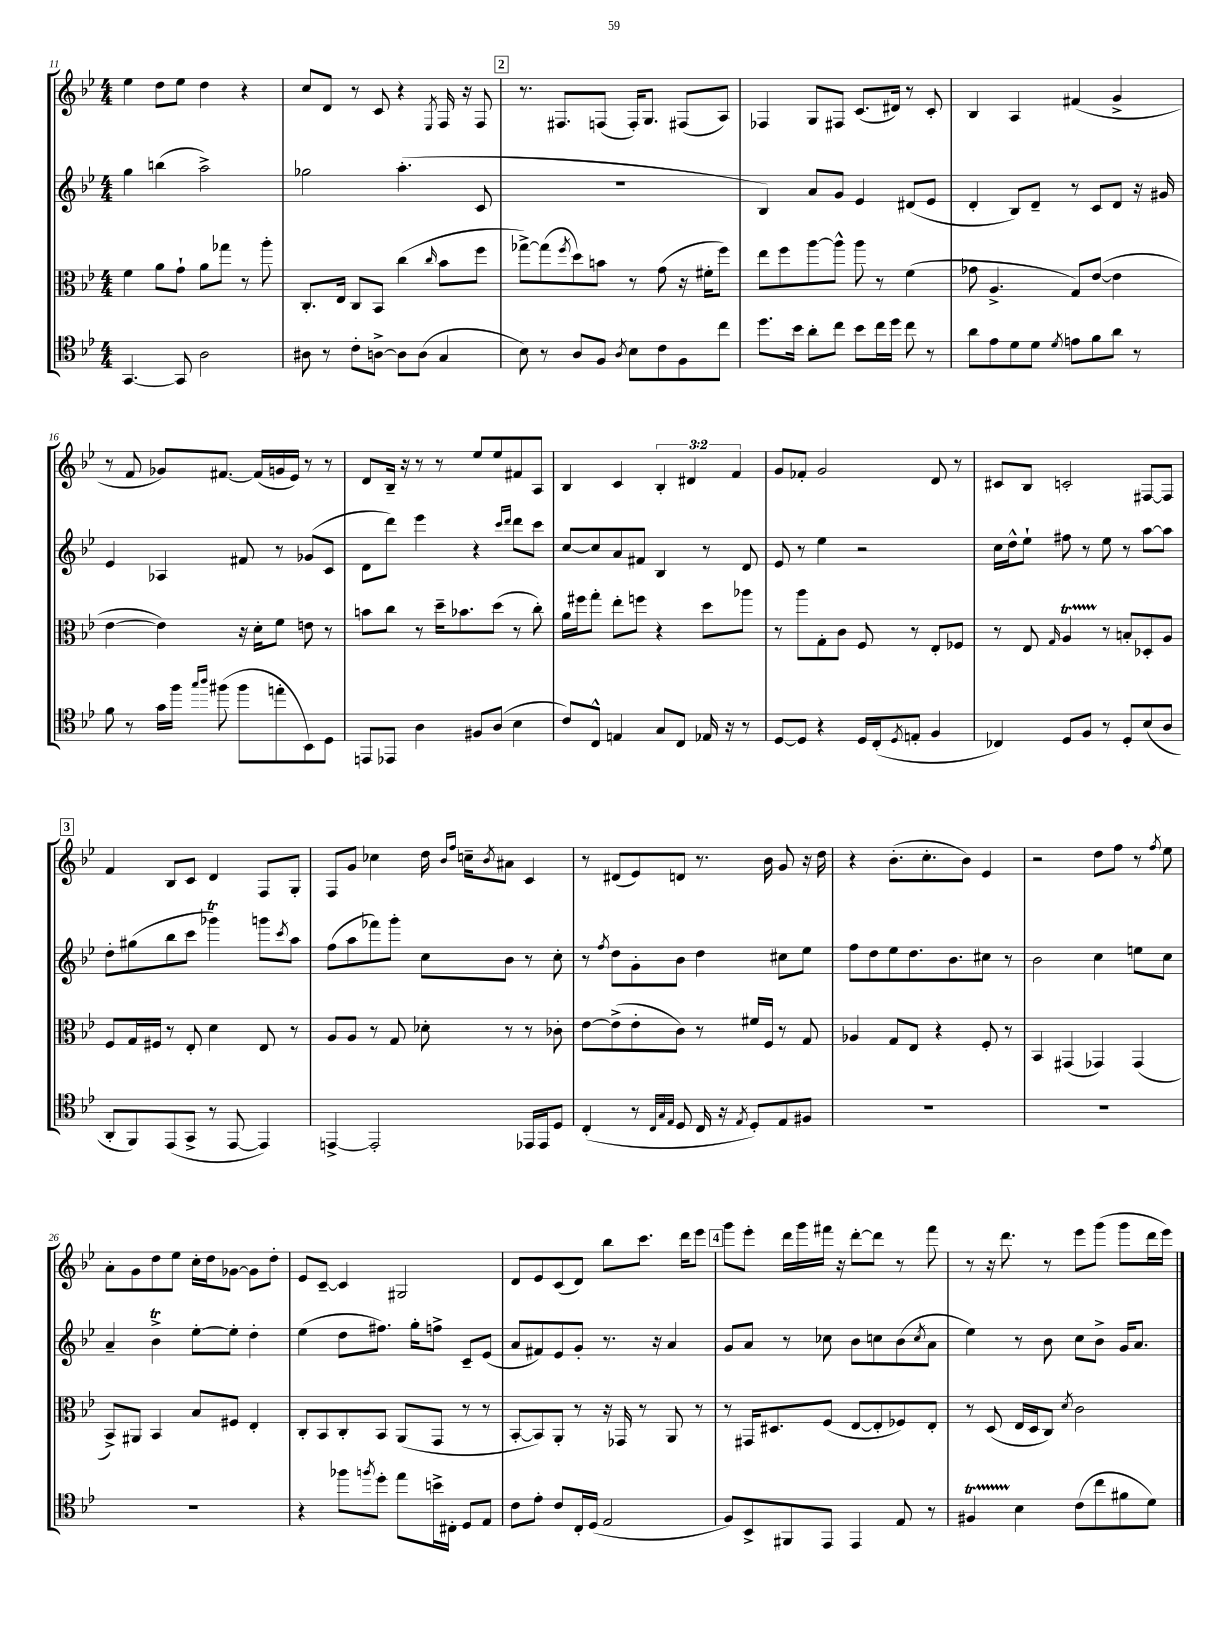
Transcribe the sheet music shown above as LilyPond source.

<<
\new StaffGroup <<
\new Staff = "s0" {
    \clef treble \key bes \major \numericTimeSignature \time 4/4 \override Staff.TupletNumber.text = #tuplet-number::calc-fraction-text
    ees''4 d''8 ees''8 d''4 r4 |
    c''8 d'8 r8 c'8 r4 \acciaccatura { ees8 } f16 r16 f8 |
    \mark \markup { \box "2" } r8. fis8. f8( f16-.) g8. fis8( a8) |
    fes4 g8 fis8 c'8.( dis'16) r8 c'8-. |
    bes4 a4 fis'4( g'4-> |
    r8 f'8 ges'8) fis'8.~ fis'16( g'16 ees'16) r8 r8 |
    d'8 bes16-- r16 r8 r8 ees''8 ees''8 fis'8 a8 |
    bes4 c'4 \tuplet 3/2 { bes4-. dis'4 f'4 } |
    g'8 fes'8-. g'2 d'8 r8 |
    cis'8 bes8 c'2-. fis8~ fis8 |
    \mark \markup { \box "3" } f'4 bes8 c'8 d'4 f8 g8-. |
    f8 g'8 ces''4 d''16 \grace { bes'16 f''16 } c''16-- \acciaccatura { bes'8 } ais'8 c'4 |
    r8 dis'8( ees'8) d'8 r8. bes'16 g'8 r16 d''16 |
    r4 bes'8.-.( c''8.-. bes'8) ees'4 |
    r2 d''8 f''8 r8 \acciaccatura { f''8 } ees''8 |
    a'8-. g'8 d''8 ees''8 c''16-. d''16 ges'8~ ges'8 d''8-. |
    ees'8 c'8~-- c'4 gis2 |
    d'8 ees'8 c'8( d'8) bes''8 c'''8. d'''16 ees'''8 |
    \mark \markup { \box "4" } g'''8 ees'''8-. d'''16 g'''16 fis'''16 r16 d'''8~-. d'''8 r8 fis'''8 |
    r8 r16 d'''8. r8 ees'''8 g'''8( g'''8 d'''16 ees'''16) \bar "|." |
}
\new Staff = "s1" {
    \clef treble \key bes \major \numericTimeSignature \time 4/4
    g''4 b''4( a''2->) |
    ges''2 a''4.-.( c'8 |
    \mark \markup { \box "2" } R1 |
    bes4) a'8 g'8 ees'4 dis'8( ees'8 |
    d'4-. bes8) d'8-- r8 c'8 d'8 r16 gis'16 |
    ees'4 aes4 fis'8 r8 ges'8( c'8 |
    d'8 d'''8) ees'''4 r4 \grace { c'''16 d'''16 } d'''8 c'''8 |
    c''8~ c''8 a'8 fis'8 bes4 r8 d'8 |
    ees'8 r8 ees''4 r2 |
    c''16 d''16-^ ees''8-! fis''8 r8 ees''8 r8 a''8~ a''8 |
    \mark \markup { \box "3" } d''8-. gis''8( bes''8 c'''8 ges'''4\trill) g'''8 \acciaccatura { c'''8 } a''8 |
    f''8( a''8 fes'''8) g'''8-. c''8 bes'8 r8 c''8-. |
    r8 \acciaccatura { f''8 } d''8 g'8-. bes'8 d''4 cis''8 ees''8 |
    f''8 d''8 ees''8 d''8. bes'8. cis''8 r8 |
    bes'2 c''4 e''8 c''8 |
    a'4-- bes'4->\trill ees''8~-. ees''8-. d''4-. |
    ees''4( d''8 fis''8.) g''16-. f''8-> c'8-- ees'8( |
    a'8 fis'8) ees'8 g'8-. r8. r16 a'4 |
    \mark \markup { \box "4" } g'8 a'8 r8 ces''8 bes'8 c''8 bes'8( \acciaccatura { c''8 } a'8 |
    ees''4) r8 bes'8 c''8 bes'8-> g'16 a'8. \bar "|." |
}
\new Staff = "s2" {
    \clef alto \key bes \major \numericTimeSignature \time 4/4
    f'4 a'8 g'8-! a'8 ges''8 r8 a''8-. |
    c8.-. ees16 c8 bes,8 c''4( \grace { c''16 } bes'8 f''8 |
    \mark \markup { \box "2" } ges''8~->) ges''8( \acciaccatura { f''8 } d''8) b'8 r8 g'8( r16 fis'16-. f''8) |
    ees''8 f''8 a''8~ a''8-^ a''8 r8 f'4( |
    ges'8 a4.-> g8) ees'8~( ees'4 |
    ees'4~ ees'4) r16 d'16-. f'8 e'8 r8 |
    b'8 c''8 r8 d''16-- bes'8. d''8( r8 c''8-.) |
    a'16 fis''16 g''8-. ees''8-. f''8 r4 d''8 aes''8 |
    r8 a''8 g8-. c'8 f8 r8 ees8-. fes8 |
    r8 ees8 \grace { g16 } a4\startTrillSpan r8\stopTrillSpan b8-. des8-. a8 |
    \mark \markup { \box "3" } f8 g16 fis16 r8 ees8-. d'4 ees8 r8 |
    a8 a8 r8 g8 des'8-. r8 r8 ces'8-. |
    ees'8~ ees'8->( ees'8-. c'8) r8 fis'16 f16 r8 g8 |
    aes4 g8 ees8 r4 f8-. r8 |
    bes,4 gis,4( ges,4) ges,4( |
    bes,8->) ais,8 bes,4 bes8 fis8 ees4-. |
    c8-. bes,8 c8-. bes,8 a,8( g,8 r8 r8 |
    bes,8~-. bes,8) a,8-. r8 r16 ges,16 r8 a,8 r8 |
    \mark \markup { \box "4" } r8 gis,16 dis8. f8( ees8~ ees8-. fes8) ees8-. |
    r8 d8( ees16 d16 c8) \acciaccatura { d'8 } c'2 \bar "|." |
}
\new Staff = "s3" {
    \clef tenor \key bes \major \numericTimeSignature \time 4/4
    g,4.~ g,8 a2 |
    ais8 r8 c'8-. a8~-> a8 a8( g4 |
    \mark \markup { \box "2" } bes8) r8 a8 f8 \acciaccatura { a8 } bes8 c'8 f8 c''8 |
    d''8. bes'16 a'8-. c''8 bes'8 c''16 d''16 c''8 r8 |
    a'8 ees'8 d'8 d'8 \acciaccatura { d'8 } e'8 f'8 a'8 r8 |
    f'8 r8 g'16 f''16 \grace { g''16 a''16 } fis''8( fis''8 e''8-. bes,8) d8 |
    e,8 ees,8 a4 fis8 a8( bes4 |
    c'8) c8-^ e4 g8 c8 ees16 r16 r8 |
    d8~ d8 r4 d16 c16-.( \acciaccatura { d8 } e8-. f4 |
    ces4) d8 f8 r8 d8-. bes8( a8 |
    \mark \markup { \box "3" } a,8-. f,8) ees,8( g,8-> r8 ees,8~ ees,4) |
    e,4~-> e,2-. ees,16 ees,16 d8 |
    c4-.( r8 \grace { c32 g32 ees32 } d8 c16 r16 \acciaccatura { ees8 } d8-.) ees8 fis8 |
    R1 |
    R1 |
    R1 |
    r4 fes''8 \acciaccatura { f''8 } d''8-. ees''8 b'16-> cis16-. d8 ees8 |
    c'8 ees'8-. c'8 c16-. d16( ees2 |
    \mark \markup { \box "4" } f8) bes,8-> fis,8 ees,8 ees,4 ees8 r8 |
    fis4\startTrillSpan bes4\stopTrillSpan c'8( c''8 fis'8 d'8) \bar "|." |
}
>>
>>
\layout { \context { \Score currentBarNumber = #11 } }
